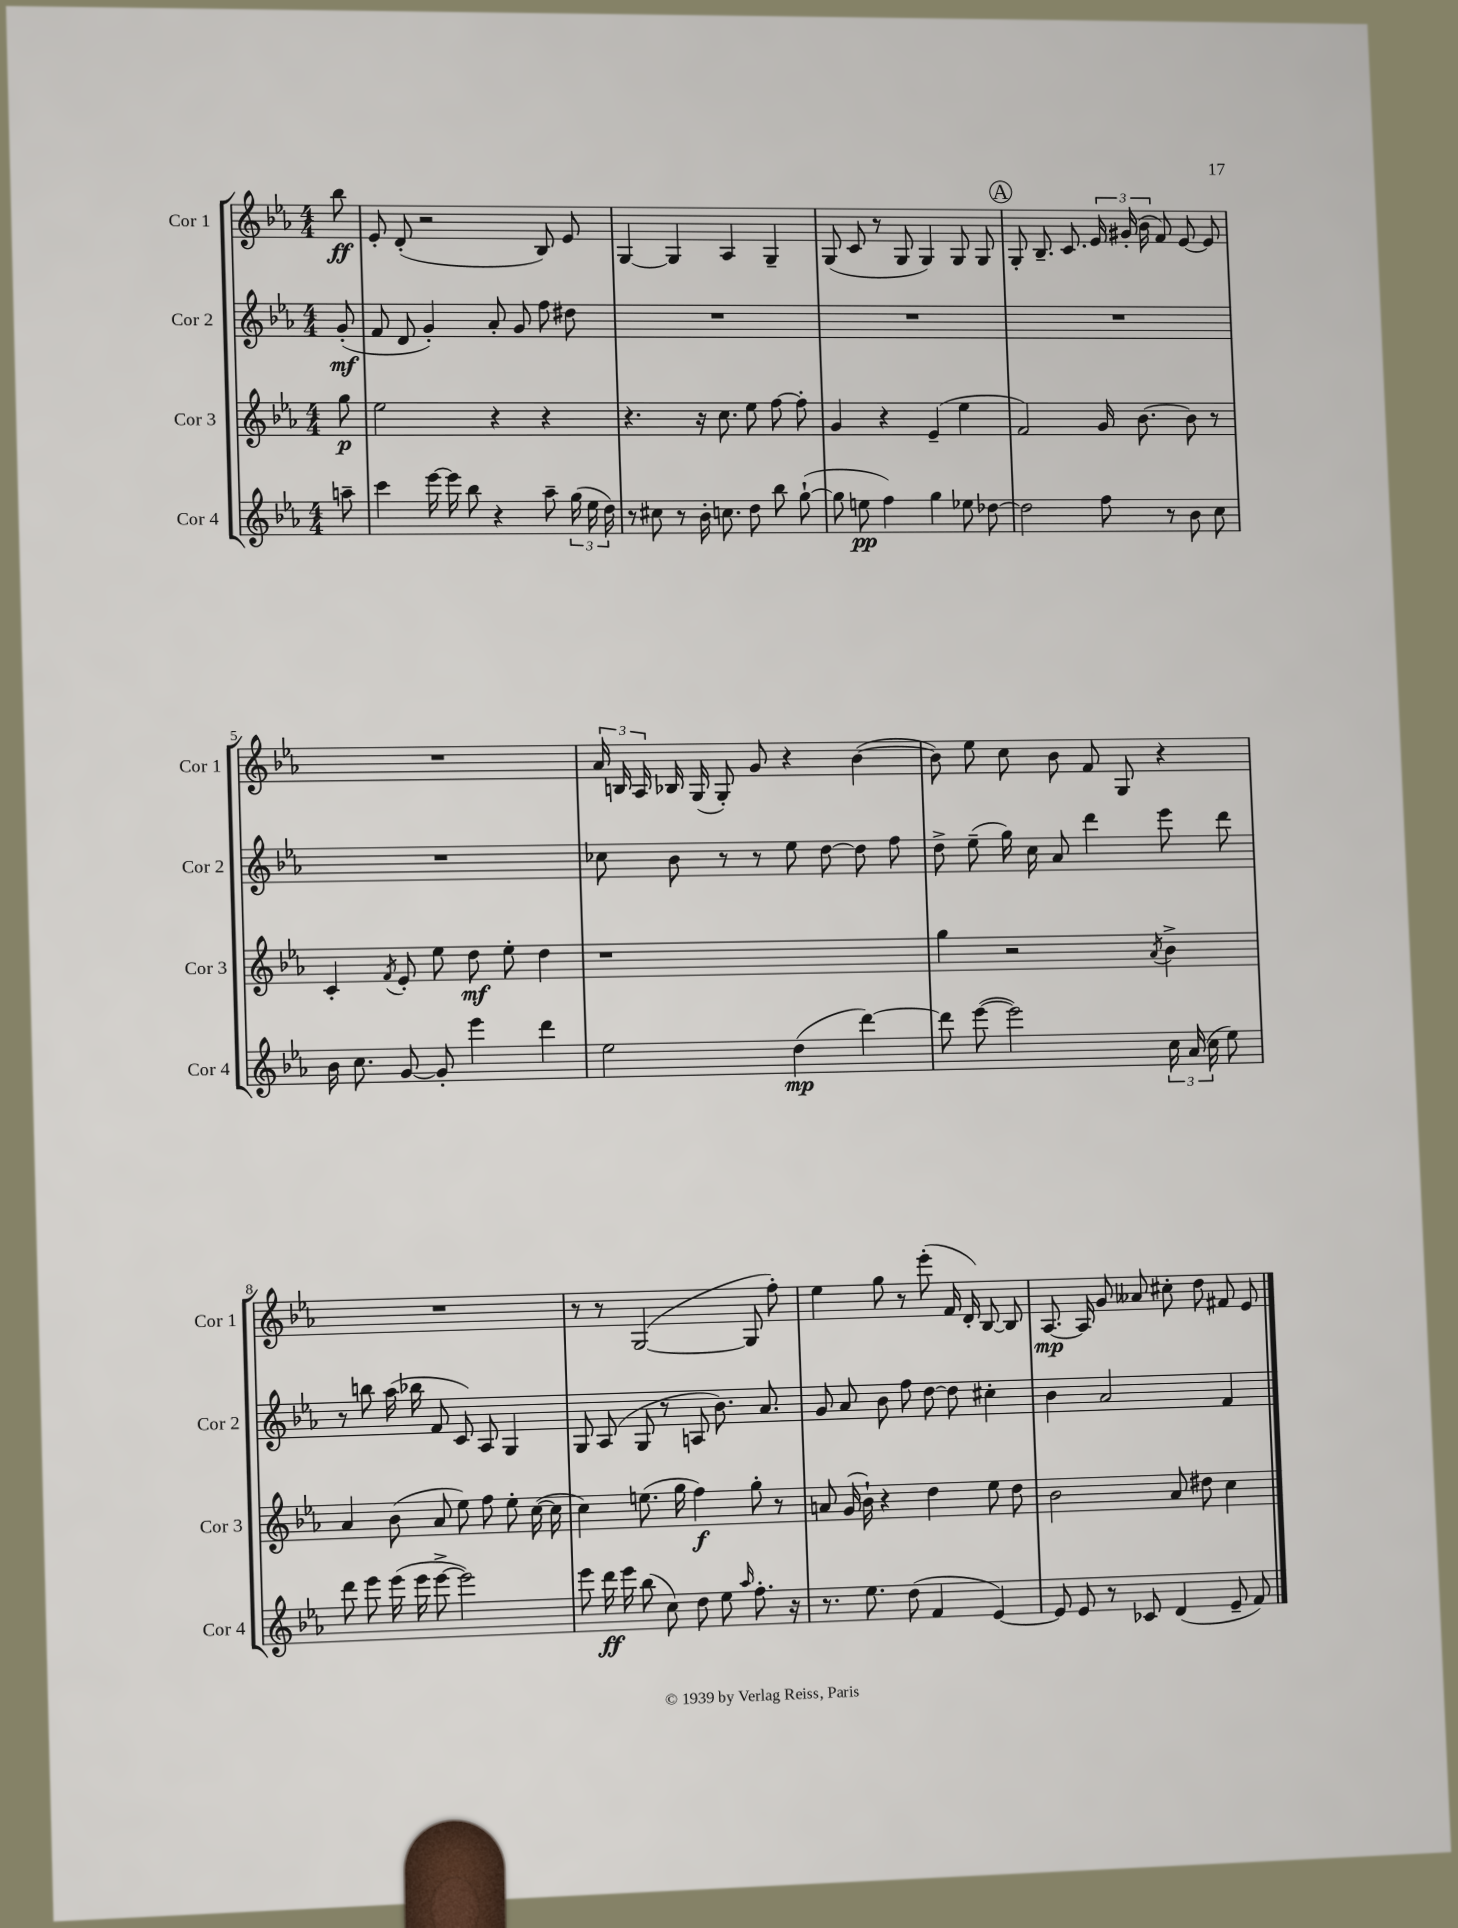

**kern	**dynam	**kern	**dynam	**kern	**dynam	**kern	**dynam
*part4	*part4	*part3	*part3	*part2	*part2	*part1	*part1
*staff4	*staff4	*staff3	*staff3	*staff2	*staff2	*staff1	*staff1
*I"Cor 4	*	*I"Cor 3	*	*I"Cor 2	*	*I"Cor 1	*
*I'Cor 4	*	*I'Cor 3	*	*I'Cor 2	*	*I'Cor 1	*
*clefG2	*	*clefG2	*	*clefG2	*	*clefG2	*
*k[b-e-a-]	*	*k[b-e-a-]	*	*k[b-e-a-]	*	*k[b-e-a-]	*
*M4/4	*	*M4/4	*	*M4/4	*	*M4/4	*
=	=	=	=	=	=	=	=
8aan~\	.	8gg\	p	(8g'/	mf	8bb-\	ff
=1	=1	=1	=1	=1	=1	=1	=1
4ccc\	.	2ee-\	.	8f/	.	8e-'/	.
.	.	.	.	8d/	.	(8d'/	.
[16eee-\	.	.	.	4g'/)	.	2r	.
16eee-\]	.	.	.	.	.	.	.
8bb-\	.	.	.	.	.	.	.
4r	.	4r	.	8a-'/	.	.	.
.	.	.	.	8g/	.	.	.
8aa-~\	.	4r	.	8ff\	.	8B-/)	.
(24gg\	.	.	.	8dd#X\	.	8e-/	.
24ee-\	.	.	.	.	.	.	.
24dd\)	.	.	.	.	.	.	.
=2	=2	=2	=2	=2	=2	=2	=2
8r	.	4.r	.	1r	.	[4G/	.
8cc#X\	.	.	.	.	.	.	.
8r	.	.	.	.	.	4G/]	.
16b-'\	.	16r	.	.	.	.	.
8.ccn\	.	8.cc\	.	.	.	.	.
.	.	.	.	.	.	4A-/	.
8dd\	.	8ee-\	.	.	.	.	.
8bb-\	.	[8ff\	.	.	.	4G~/	.
([8gg`\	.	8ff'\]	.	.	.	.	.
=3	=3	=3	=3	=3	=3	=3	=3
8gg\]	.	4g/	.	1r	.	(8G/	.
8een\	pp	.	.	.	.	8c/	.
4ff\)	.	4r	.	.	.	8r	.
.	.	.	.	.	.	8G/	.
4gg\	.	(4e-~/	.	.	.	4G/)	.
8ee-X\	.	4ee-\	.	.	.	8G/	.
[8dd-X\	.	.	.	.	.	8G/	.
!!LO:REH:place=s1:t=A
=4	=4	=4	=4	=4	=4	=4	=4
2dd-\]	.	2f/)	.	1r	.	8G'/	.
.	.	.	.	.	.	8.B-~/	.
.	.	.	.	.	.	8.c/	.
8ff\	.	16g/	.	.	.	24e-/	.
.	.	.	.	.	.	(24g#X'/	.
.	.	[8.b-\	.	.	.	.	.
.	.	.	.	.	.	24b-\	.
8r	.	.	.	.	.	8f/)	.
8b-\	.	8b-\]	.	.	.	[8e-/	.
8cc\	.	8r	.	.	.	8e-/]	.
!!LO:LB:g=z
=5	=5	=5	=5	=5	=5	=5	=5
16b-\	.	4c'/	.	1r	.	1r	.
8.cc\	.	.	.	.	.	.	.
.	.	8qf/	.	.	.	.	.
[8g/	.	8e-'/	.	.	.	.	.
8g'/]	.	8ee-\	.	.	.	.	.
4eee-\	.	8dd\	mf	.	.	.	.
.	.	8ee-'\	.	.	.	.	.
4ddd\	.	4dd\	.	.	.	.	.
=6	=6	=6	=6	=6	=6	=6	=6
2ee-\	.	1r	.	8cc-X\	.	24a-/	.
.	.	.	.	.	.	24Bn/	.
.	.	.	.	.	.	24A-/	.
.	.	.	.	8b-\	.	16B-X/	.
.	.	.	.	.	.	(16G/	.
.	.	.	.	8r	.	8G'/)	.
.	.	.	.	8r	.	8g/	.
(4dd\	mp	.	.	8ee-\	.	4r	.
.	.	.	.	[8dd\	.	.	.
[4ddd\)	.	.	.	8dd\]	.	([4b-\	.
.	.	.	.	8ff\	.	.	.
=7	=7	=7	=7	=7	=7	=7	=7
8ddd\]	.	4gg\	.	8dd^\	.	8b-\])	.
([8eee-\	.	.	.	(8ee-~\	.	8ee-\	.
2eee-\])	.	2r	.	16gg\)	.	8cc\	.
.	.	.	.	16cc\	.	.	.
.	.	.	.	8a-/	.	8b-\	.
.	.	.	.	4ddd\	.	8f/	.
.	.	.	.	.	.	8G/	.
.	.	8qa-/	.	.	.	.	.
24cc\	.	4b-^\	.	8eee-\	.	4r	.
(24a-/	.	.	.	.	.	.	.
24cc\	.	.	.	.	.	.	.
8ee-\)	.	.	.	8ddd\	.	.	.
!!LO:LB:g=z
=8	=8	=8	=8	=8	=8	=8	=8
8ddd\	.	4a-/	.	8r	.	1r	.
8eee-\	.	.	.	8bbn\	.	.	.
(16eee-\	.	(8b-\	.	(16aa-\	.	.	.
16eee-\	.	.	.	16bb-X\	.	.	.
[8eee-^\	.	8a-/	.	8f/	.	.	.
2eee-\])	.	8ee-\)	.	8c/)	.	.	.
.	.	8ff\	.	8A-/	.	.	.
.	.	8ee-'\	.	4G/	.	.	.
.	.	([16cc\	.	.	.	.	.
.	.	16cc\]	.	.	.	.	.
=9	=9	=9	=9	=9	=9	=9	=9
8eee-\	.	4cc\)	.	8G/	.	8r	.
16ddd\	ff	.	.	(8A-/	.	8r	.
16eee-\	.	.	.	.	.	.	.
(8bb-\	.	(8.een\	.	8G/	.	([2G/	.
8cc\)	.	.	.	8r	.	.	.
.	.	16gg\	.	.	.	.	.
8dd\	.	4ff\)	f	8An/	.	.	.
8ee-\	.	.	.	8.b-\)	.	.	.
16qqaa-/	.	.	.	.	.	.	.
8.ff'\	.	8gg'\	.	.	.	8G/]	.
.	.	.	.	8.a-/	.	.	.
.	.	8r	.	.	.	8ff'\)	.
16r	.	.	.	.	.	.	.
=10	=10	=10	=10	=10	=10	=10	=10
8.r	.	8an/	.	8g/	.	4ee-\	.
.	.	(16g/	.	8a-/	.	.	.
8.ee-\	.	16b-`\)	.	.	.	.	.
.	.	4r	.	8b-\	.	8gg\	.
(8dd\	.	.	.	8ff\	.	8r	.
4f/	.	4dd\	.	[8dd\	.	(8eee-'\	.
.	.	.	.	8dd\]	.	16f/	.
.	.	.	.	.	.	16d'/)	.
[4e-/)	.	8ee-\	.	4cc#X'\	.	[8B-/	.
.	.	8dd\	.	.	.	8B-/]	.
=11	=11	=11	=11	=11	=11	=11	=11
8e-/]	.	2b-\	.	4b-\	.	[8.A-/	mp
8e-/	.	.	.	.	.	.	.
.	.	.	.	.	.	16A-/]	.
8r	.	.	.	2a-/	.	8g/	.
8c-X/	.	.	.	.	.	8a--X/	.
(4d/	.	8a-/	.	.	.	8cc#X'\	.
.	.	8dd#X\	.	.	.	8dd\	.
8e-~/	.	4cc\	.	4f/	.	8f#X/	.
8f/)	.	.	.	.	.	8e-/	.
==	==	==	==	==	==	==	==
*-	*-	*-	*-	*-	*-	*-	*-
